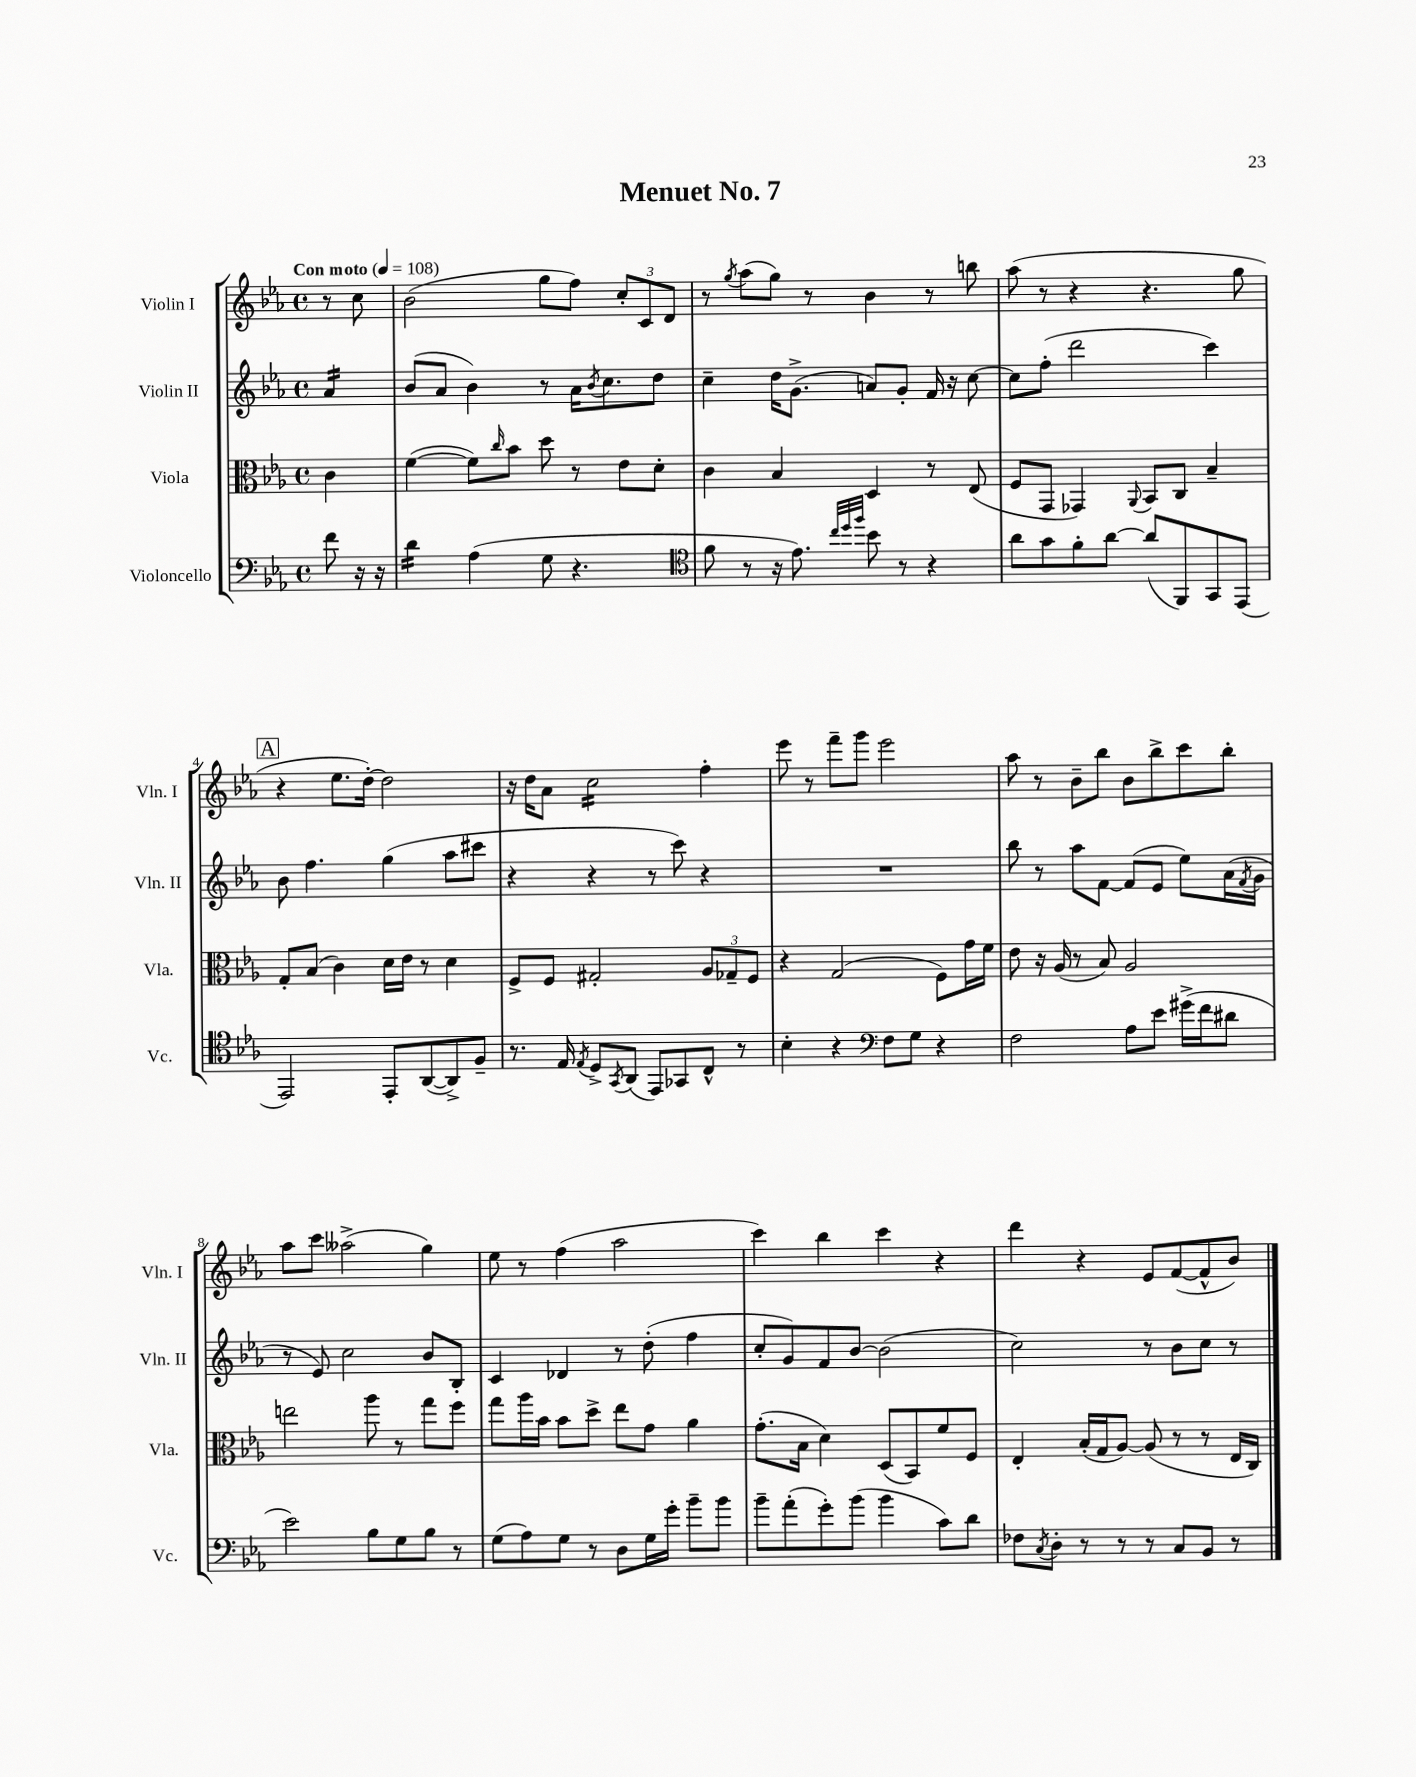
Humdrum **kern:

**kern	**kern	**kern	**kern
*part4	*part3	*part2	*part1
*staff4	*staff3	*staff2	*staff1
*I"Violoncello	*I"Viola	*I"Violin II	*I"Violin I
*I'Vc.	*I'Vla.	*I'Vln. II	*I'Vln. I
*clefF4	*clefC3	*clefG2	*clefG2
*k[b-e-a-]	*k[b-e-a-]	*k[b-e-a-]	*k[b-e-a-]
*M4/4	*M4/4	*M4/4	*M4/4
*met(c)	*met(c)	*met(c)	*met(c)
*MM108	*MM108	*MM108	*MM108
=	=	=	=
!	!	!	!LO:TX:a:B:t=Con moto
*	*	*tremolo	*
8f\	4c\	16a-/LL	8r
.	.	16a-/	.
16r	.	16a-/	8cc\
16r	.	16a-/JJ	.
*	*	*Xtremolo	*
=1	=1	=1	=1
*tremolo	*	*	*
16d\LL	([4f\	(8b-/L	(2b-\
16d\	.	.	.
16d\	.	8a-/J	.
16d\JJ	.	.	.
*Xtremolo	*	*	*
(4A-\	8f\L])	4b-\)	.
.	16qqcc/	.	.
.	8b-\J	.	.
8G\	8dd\	8r	8gg\L
4.r	8r	16a-\KL	8ff\J)
.	.	8qb-/	.
.	.	8.cc\	.
.	8e-\L	.	12cc'/L
.	.	.	12c/
.	8d'\J	8dd\J	.
.	.	.	12d/J
=2	=2	=2	=2
*clefC4	*	*	*
8f\	4c\	4cc~\	8r
.	.	.	8qgg/
8r	.	.	(8aa-\L
16r	4B-/	16dd\KL	8gg\J)
8.e-\)	.	(8.g^\J	.
.	.	.	8r
32qqcc/LLL	.	.	.
32qqdd/	.	.	.
32qqff/JJJ	.	.	.
8b-\	4D/	8an/L)	4b-\
8r	.	8g'/J	.
4r	8r	16f/	8r
.	.	16r	.
.	(8E-/	[8cc\	8bbn\
=3	=3	=3	=3
8a-\L	8F/L	8cc\L]	(8aa-\
8g\	8GG/J	(8ff'\J	8r
8f'\	4GG-X/)	2ddd\	4r
[8a-\J	.	.	.
.	8qqAA-/	.	.
(8a-/L]	8BB-/L	.	4.r
8FF/)	8C/J	.	.
8GG/	4B-~/	4ccc\)	.
(8EE-/J	.	.	8gg\
!!LO:LB:g=z
!!LO:REH:place=s1:t=A
=4	=4	=4	=4
2EE-/)	8G'/L	8b-\	4r
.	(8B-/J	4.ff\	.
.	4c\)	.	8.ee-\L
.	.	.	[16dd'\Jk)
8EE-'/L	16d\LL	(4gg\	2dd\]
.	16e-\JJ	.	.
([8AA-/	8r	.	.
8AA-^/])	4d\	8aa-\L	.
8F~/J	.	8ccc#X\J	.
=5	=5	=5	=5
8.r	8F^/L	4r	16r
.	.	.	16dd\KL
.	8F/J	.	8a-\J
16E-/	.	.	.
8qE-/	.	.	.
*	*	*	*tremolo
8D^/L	2G#X'/	4r	16cc\LL
.	.	.	16cc\
8qGG/	.	.	.
(8AA-/J	.	.	16cc\
.	.	.	16cc\
8EE-/L)	.	8r	16cc\
.	.	.	16cc\
8GG-X/	.	8ccc\)	16cc\
.	.	.	16cc\JJ
*	*	*	*Xtremolo
8C^^/J	12A-/L	4r	4ff'\
.	12G-X~/	.	.
8r	.	.	.
.	12F/J	.	.
=6	=6	=6	=6
4B-'\	4r	1r	8eee-\
.	.	.	8r
4r	(2G/	.	8fff~\L
.	.	.	8ggg\J
*clefF4	*	*	*
8F\L	.	.	2eee-\
8G\J	.	.	.
4r	8F\L)	.	.
.	16g\L	.	.
.	16f\JJ	.	.
=7	=7	=7	=7
2F\	8e-\	8bb-\	8aa-\
.	16r	8r	8r
.	(16A-/	.	.
.	8r	8aa-\L	8b-~\L
.	8B-/)	[8f\J	8bb-\J
8A-\L	2A-/	(8f/L]	8b-\L
8e-\J	.	8e-/J	8bb-^\
(16g#X^\LL	.	8ee-\L)	8ccc\
16f\J	.	.	.
8d#X\J	.	(16a-\L	8bb-'\J
.	.	8qf/	.
.	.	16g\JJ	.
!!LO:LB:g=z
=8	=8	=8	=8
2e-\)	2een\	8r	8aa-\L
.	.	8e-/)	8ccc\J
.	.	2cc\	(2aa--X^\
8B-\L	8aa-\	.	.
8G\	8r	.	.
8B-\J	8gg\L	8b-/L	4gg\)
8r	8ff\J	8B-'/J	.
=9	=9	=9	=9
(8G\L	8gg\L	4c/	8ee-\
8A-\)	16aa-\L	.	8r
.	16b-\JJ	.	.
8G\J	8b-\L	4d-X/	(4ff\
8r	8dd^\J	.	.
8D\L	8ee-\L	8r	2aa-\
16G\L	8g\J	(8dd'\	.
16g'\JJ	.	.	.
8b-~\L	4a-\	4ff\	.
8b-\J	.	.	.
=10	=10	=10	=10
8b-~\L	(8.g'\L	8cc'/L	4ccc\)
(8a-'\	.	8g/)	.
.	16B-\Jk	.	.
8g'\)	4d\)	8f/	4bb-\
(8b-\J	.	[8b-/J	.
4b-\	(8D/L	(2b-\]	4ccc\
.	8BB-/)	.	.
8c\L)	8f/	.	4r
8d\J	8F/J	.	.
=11	=11	=11	=11
8F-X\L	4E-'/	2cc\)	4ddd\
8qC/	.	.	.
8D'\J	.	.	.
8r	(16B-'/LL	.	4r
.	16G/J	.	.
8r	[8A-/J)	.	.
8r	(8A-/]	8r	8e-/L
8C/L	8r	8b-\L	([8f/
8BB-/J	8r	8cc\J	8f^^/]
8r	16E-/LL	8r	8b-/J)
.	16C/JJ)	.	.
==	==	==	==
*-	*-	*-	*-
